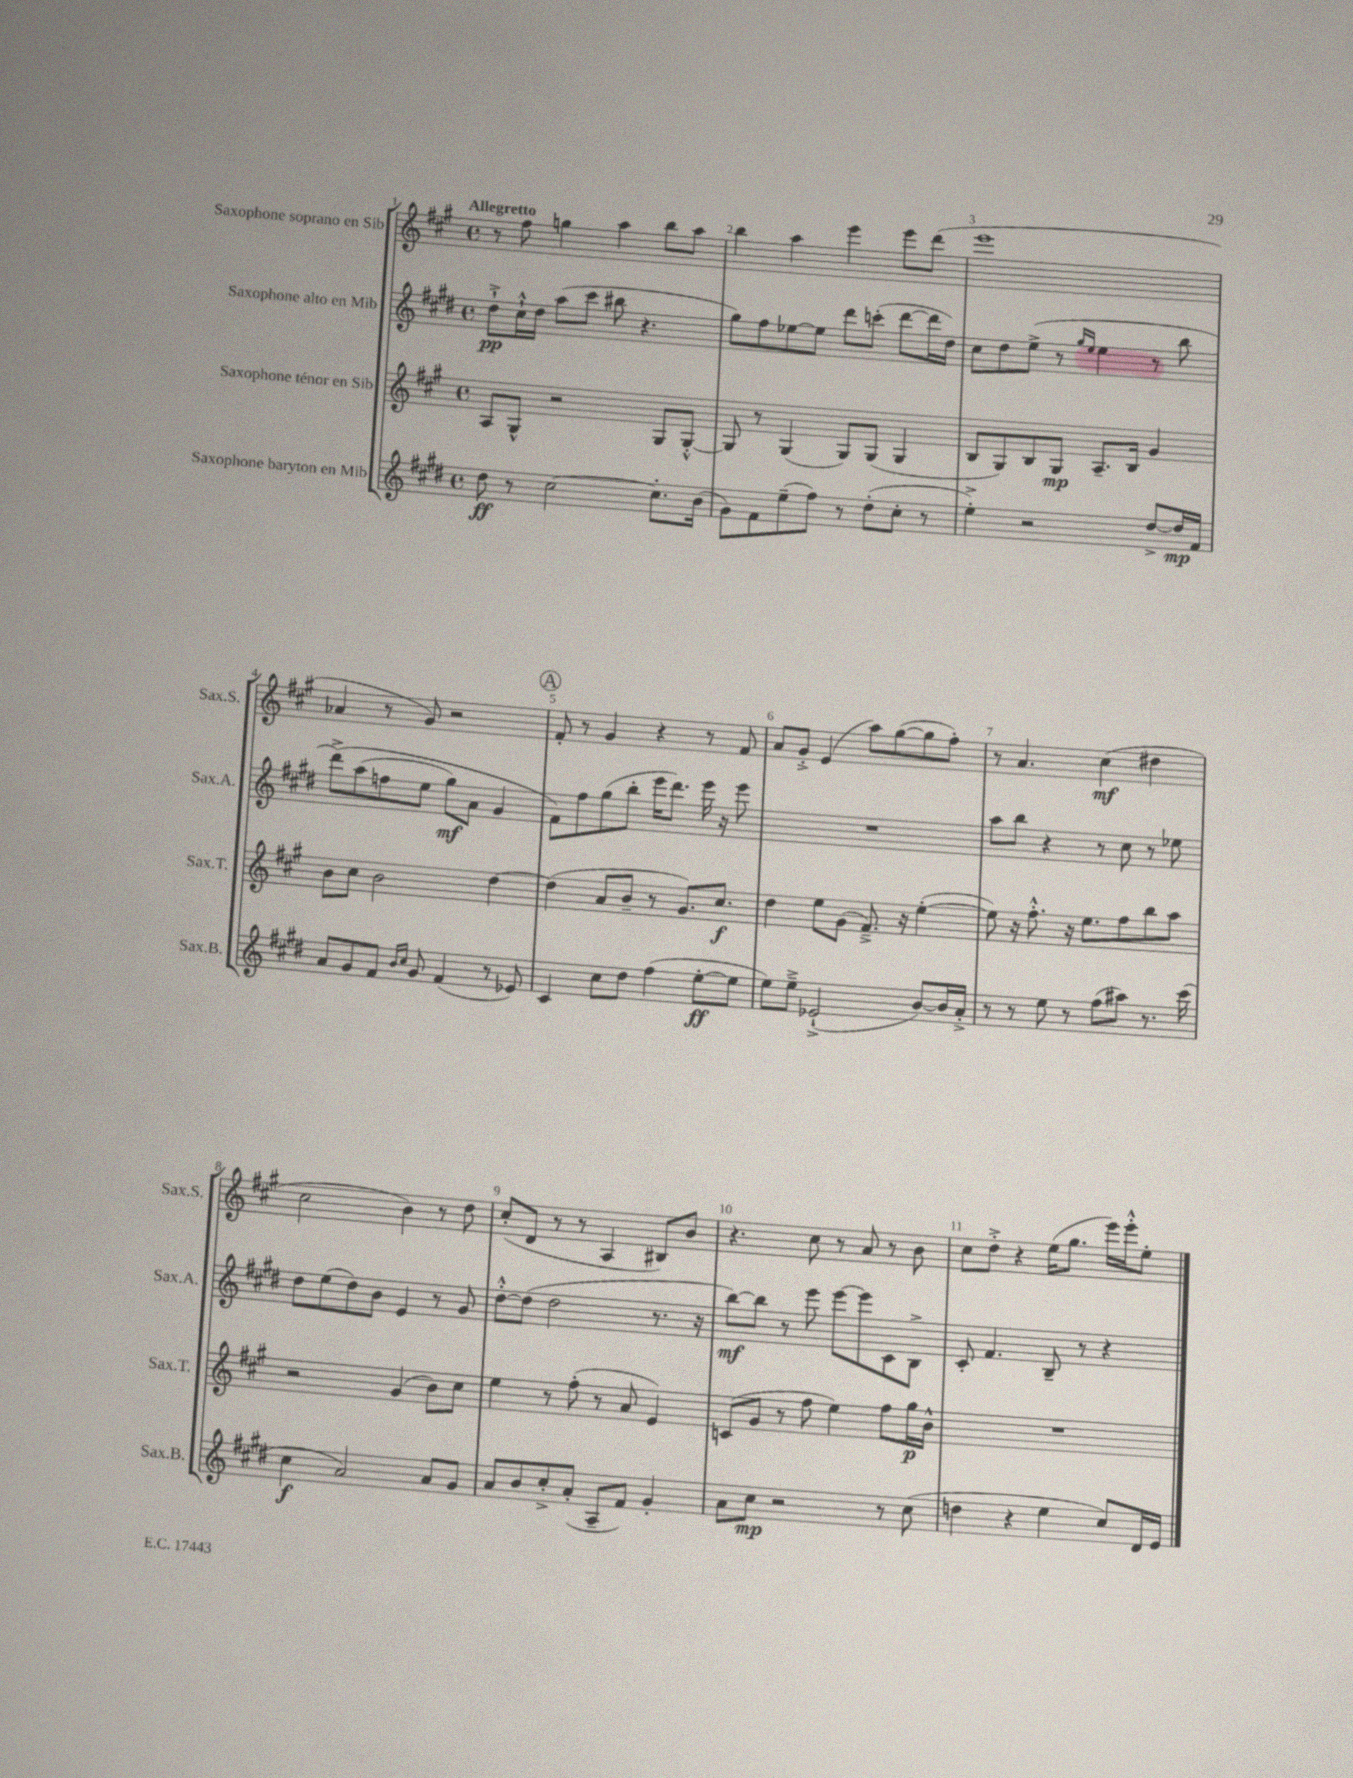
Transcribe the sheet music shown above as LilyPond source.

<<
\new StaffGroup <<
\new Staff = "s0" \with { instrumentName = "Saxophone soprano en Sib" shortInstrumentName = "Sax.S." } {
    \clef treble \key a \major \defaultTimeSignature \time 4/4 \tempo "Allegretto"
    r8 fis''8 g''4 a''4 b''8 a''8 |
    b''4 a''4 e'''4 e'''8 d'''8( |
    e'''1 |
    aes'4 r8 gis'8) r2 |
    \mark \markup { \circle "A" } fis'8-. r8 gis'4 r4 r8 fis'8 |
    a'8 gis'8-.-> e'4( a''8) gis''8~( gis''8 fis''8-.) |
    r8 a'4. cis''4\mf( dis''4 |
    cis''2 b'4) r8 d''8 |
    cis''8-.( d'8 r8 r8 a4 bis8) b'8 |
    r4. cis''8 r8 a'8 r8 b'8 |
    cis''8 d''8-.-> r4 e''16( gis''8. e'''16) e'''16-.-^ e''8-. \bar "|." |
}
\new Staff = "s1" \with { instrumentName = "Saxophone alto en Mib" shortInstrumentName = "Sax.A." } {
    \clef treble \key e \major \defaultTimeSignature \time 4/4
    dis''8-!->\pp cis''16-!-^ dis''16 a''8( cis'''8 bis''8 r4. |
    gis''8) fis''8 ees''8~ ees''8 dis'''8 c'''8-.( dis'''8~ dis'''16 dis''16) |
    cis''8 dis''8 e''8->( r8 \grace { gis''16 e''16 } e''4 r8 b''8 |
    dis'''8->)\( a''8( f''8 e''8 gis''8\mf) a'8 gis'4 |
    \mark \markup { \circle "A" } fis'8\) fis''8 gis''8( b''8-. e'''16 dis'''8.) e'''16 r16 e'''8 |
    R1 |
    a''8 b''8 r4 r8 cis''8 r8 ees''8 |
    dis''8 e''8( dis''8) b'8 e'4 r8 gis'8 |
    dis''8~-.-^ dis''8( dis''2 r8. r16 |
    b''8~\mf) b''8 r8 e'''8 e'''8~ e'''8 cis'8 b8-> |
    cis'8-. fis'4. b8-- r8 r4 \bar "|." |
}
\new Staff = "s2" \with { instrumentName = "Saxophone ténor en Sib" shortInstrumentName = "Sax.T." } {
    \clef treble \key a \major \defaultTimeSignature \time 4/4
    a8 gis8-^ r2 gis8 gis8~-.-^ |
    gis8 r8 gis4( gis8) gis8( gis4 |
    b8 gis8) b8 gis8\mp a8.-- b16 gis'4 |
    b'8 cis''8 b'2 d''4~ |
    \mark \markup { \circle "A" } d''4( a'8 b'8-- r8 gis'8.) cis''8.\f |
    d''4 e''8 gis'8( fis'8.--->) r16 e''4~-.( |
    e''8) r16 fis''8.-.-^ r16 e''8. fis''8 b''8 a''8 |
    r2 gis'4( b'8) cis''8 |
    e''4 r8 fis''8-.( r8 a'8 e'4) |
    c'8( gis'8 r8 fis''8 e''4) fis''8 gis''16\p b'16-^ |
    R1 \bar "|." |
}
\new Staff = "s3" \with { instrumentName = "Saxophone baryton en Mib" shortInstrumentName = "Sax.B." } {
    \clef treble \key e \major \defaultTimeSignature \time 4/4
    dis''8\ff r8 cis''2~ cis''8.-. b'16( |
    gis'8) fis'8 e''8--( fis''8) r8 dis''8-.( cis''8-. r8 |
    e''4-.->) r2 dis''8~-> dis''16\mp fis'16 |
    a'8 gis'8 fis'8 \grace { b'16 cis''16 } gis'8 fis'4( r8 ees'8) |
    \mark \markup { \circle "A" } cis'4 cis''8 dis''8 fis''4( e''8~-.\ff e''8 |
    e''8) e''8---> ees'2-!->( b'8~) b'16 a'16-.-> |
    r8 r8 e''8 r8 fis''8( ais''8) r8. cis'''16( |
    cis''4\f a'2) a'8 gis'8 |
    a'8 b'8 cis''8-.-> a'8-.( a8-- fis'8) gis'4-. |
    a'8 cis''8\mp r2 r8 cis''8( |
    d''4 r4 e''4 cis''8) dis'16 e'16 \bar "|." |
}
>>
>>
\layout { \context { \Score \override BarNumber.break-visibility = ##(#f #t #t) barNumberVisibility = #all-bar-numbers-visible } }
